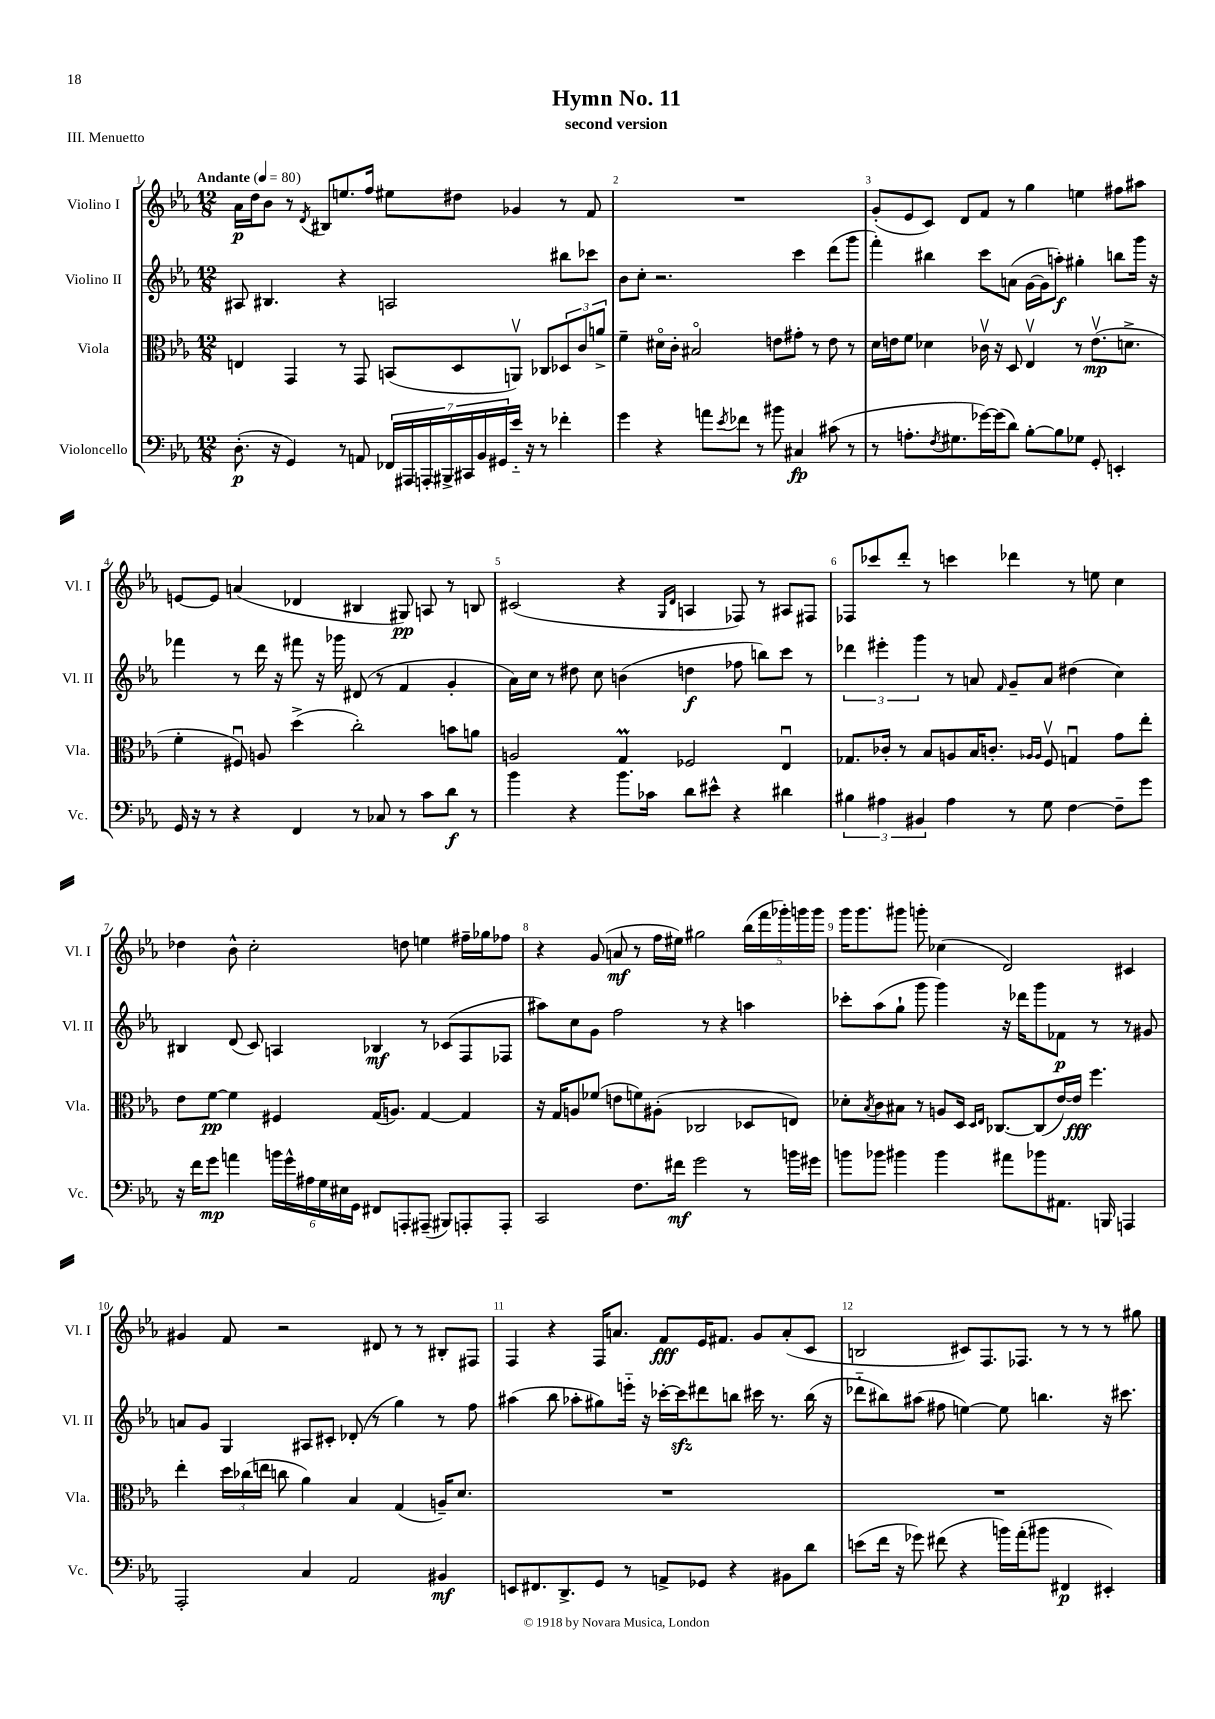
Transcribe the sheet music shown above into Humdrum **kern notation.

**kern	**kern	**kern	**kern
*staff4	*staff3	*staff2	*staff1
*clefF4	*clefC3	*clefG2	*clefG2
*k[b-e-a-]	*k[b-e-a-]	*k[b-e-a-]	*k[b-e-a-]
*M12/8	*M12/8	*M12/8	*M12/8
*MM80	*MM80	*MM80	*MM80
(8.D'	4E	8A#	16a-
.	.	.	16dd
.	.	4.B#	8b-
16r	.	.	.
4GG)	4GG	.	8r
.	.	.	8qd
.	.	.	8B#
8r	8r	4r	8.ee
8AA	8GG	.	.
.	.	.	16ff
28FF-	(8BB	2A	8ee#
28AAA#	.	.	.
28AAA'	.	.	.
28BBB#^	.	.	.
.	8D	.	8dd#
28CC#	.	.	.
28BB-	.	.	.
28GG#	.	.	.
16e-'~	8AAv)	.	4g-
16r	.	.	.
8r	8C-	.	.
4f-'	12D-	8bb#	8r
.	12c	.	.
.	.	8ccc-	8f
.	12a^	.	.
=	=	=	=
4g	4f~	8b-	1.r
.	.	8cc'	.
4r	16d#o	2.r	.
.	16c'	.	.
.	2B#o	.	.
8a	.	.	.
8qe-	.	.	.
8f-	.	.	.
8r	.	.	.
8b#	8e	.	.
4C#	8g#'	4ccc	.
.	8r	.	.
(8c#	8e	(8ddd	.
8r	8r	8ggg	.
=	=	=	=
8r	16d	4fff')	(8g'
.	16e	.	.
8.A'	8f	.	8e-
.	4d-	4bb#	8c)
8qF	.	.	.
8.G#	.	.	.
.	.	.	8d
[16g-)	16c-v	8ccc	8f
(16g-]	16r	.	.
8d)	8D	(8a	8r
[8B-'	4E-v	[16g	4gg
.	.	16g]	.
8B-]	.	8aa')	.
8G-	8r	4gg#'	4ee
8GG'	(8.ev	.	.
4EE'	.	8bb	8ff#
.	8.d^	.	.
.	.	16ggg	8aa#
.	.	16r	.
=	=	=	=
16GG	4f'	4fff-	[8e
16r	.	.	.
8r	.	.	8e]
4r	8F#u)	8r	(4a
.	8A	16ddd	.
.	.	16r	.
4FF	(4dd^	8fff#	4d-
.	.	16r	.
.	.	16ggg-	.
8r	2cc')	(8d#	4B#
8C-	.	8r	.
8r	.	4f	8G#)
8c	.	.	8A
8d	8b	4g'	8r
8r	8a	.	8B
=	=	=	=
4b-	2A	16a-)	(2c#
.	.	16cc	.
.	.	8r	.
4r	.	8dd#	.
.	.	8cc	.
8.b-	4G	(4b	4r
16c-	.	.	.
.	.	.	16qqG
.	.	.	16qqd
8d	2F-	4dd	4A
8e#^^	.	.	.
4r	.	8ff-	8F-)
.	.	8bb)	8r
4d#	4E-u	8ccc	8A#
.	.	8r	8F#
=	=	=	=
6B#	8.G-	6ddd-	8F-
.	.	.	8ccc-
6A#	.	6eee#'	.
.	16c-'	.	.
.	8r	.	8ddd'
6BB#	.	6ggg	.
.	8B-	.	8r
4A#	8A	8r	4ccc
.	16B-	8a	.
.	8.c'	.	.
.	.	16qqf	.
8r	.	8g~	4ddd-
.	16qqA-	.	.
.	16qqA-	.	.
8G	8Fv	8a	.
[4F	4Gu	(4dd#	8r
.	.	.	8ee
8F~]	8g	4cc)	4cc
8g	8ee-'	.	.
=	=	=	=
16r	8e-	4B#	4dd-
16f	.	.	.
8g	[8f	.	.
4a	4f]	(8d	8b-^^
.	.	8c)	2cc'
24b	4F#	4A	.
24g^^	.	.	.
24A#	.	.	.
24G	.	.	.
24E#	.	.	.
24GG	.	.	.
8FF#	(16G	4B-	.
.	8.A)	.	.
8AAA'	.	.	8dd
(8AAA#~	[4G	8r	4ee
8BBB#)	.	(8c-	.
8AAA'	4G]	8F	16ff#~
.	.	.	16gg-
8AAA'	.	8F-	8ff-
=	=	=	=
2CC	16r	8aa#)	4r
.	16G	.	.
.	8A	8cc	.
.	(8f-	8g	(8g
.	8e	2ff	8a
8.F	8f)	.	8r
.	(8A#'	.	16ff
16f#	.	.	16ee#)
2g	2C-	.	2gg#
.	.	8r	.
.	.	4r	.
8r	8D-	4aa	(20bb-
.	.	.	20fff
.	.	.	20ggg-')
16b	8E)	.	.
.	.	.	20ggg
16g#	.	.	.
.	.	.	20ggg
=	=	=	=
8b	8d-'	8ccc-'	16ggg
.	.	.	8.ggg
.	8qB-	.	.
8b-	8c	(8aa-	.
4b#	8B#	8gg`	8ggg#
.	8r	8ggg	8ggg'
4b#	8A	4ggg)	(4cc-
.	16D	.	.
.	16qqD	.	.
.	16qqE-	.	.
.	[8.C-	.	.
8a#	.	16r	2d)
.	.	16ddd-	.
8b-	(8C-]	8ggg	.
8.AA#	[16e-)	8f-	.
.	16e-]	.	.
.	4.ff	8r	.
16BBB	.	.	.
4AAA	.	8r	4c#
.	.	8g#	.
=	=	=	=
2AAA-'	4ee-'	8a	4g#
.	.	8g	.
.	24dd	4G	8f
.	(24cc-	.	.
.	24ee	.	.
.	8cc	.	2r
4C	4a-)	8A#	.
.	.	8c#'	.
2AA-	4B-	(8d-'	.
.	.	8r	8d#
.	(4G	4gg)	8r
.	.	.	8r
4BB#	16A~)	8r	8B#'
.	8.d	.	.
.	.	8ff	8F#
=	=	=	=
8EE	1.r	(4aa#	4F
8.FF#	.	.	.
.	.	8bb-	4r
8.DD^	.	.	.
.	.	8aa-'	.
8GG	.	8gg#)	16F
.	.	.	8.a
8r	.	16eee'~	.
.	.	16r	.
8AA^	.	[16ccc-'	8f
.	.	16ccc-]	.
8GG-	.	8ddd#	16e-
.	.	.	8.f#
4r	.	8bb	.
.	.	16ccc#	8g
.	.	8.r	.
8BB#	.	.	(8a'
8d	.	(16bb	8c
.	.	16r	.
=	=	=	=
(8e	1.r	8ddd-'~	2B
16f	.	8bb#)	.
16r	.	.	.
8g-)	.	(8aa#	.
(8f#	.	8ff#	.
4r	.	[4ee)	8c#)
.	.	.	8.F
16b)	.	8ee]	.
(16a-'	.	.	8.F-
8b#	.	4.bb	.
4FF#	.	.	8r
.	.	.	8r
4EE#')	.	16r	8r
.	.	8.ccc#	.
.	.	.	8gg#
==	==	==	==
*-	*-	*-	*-
